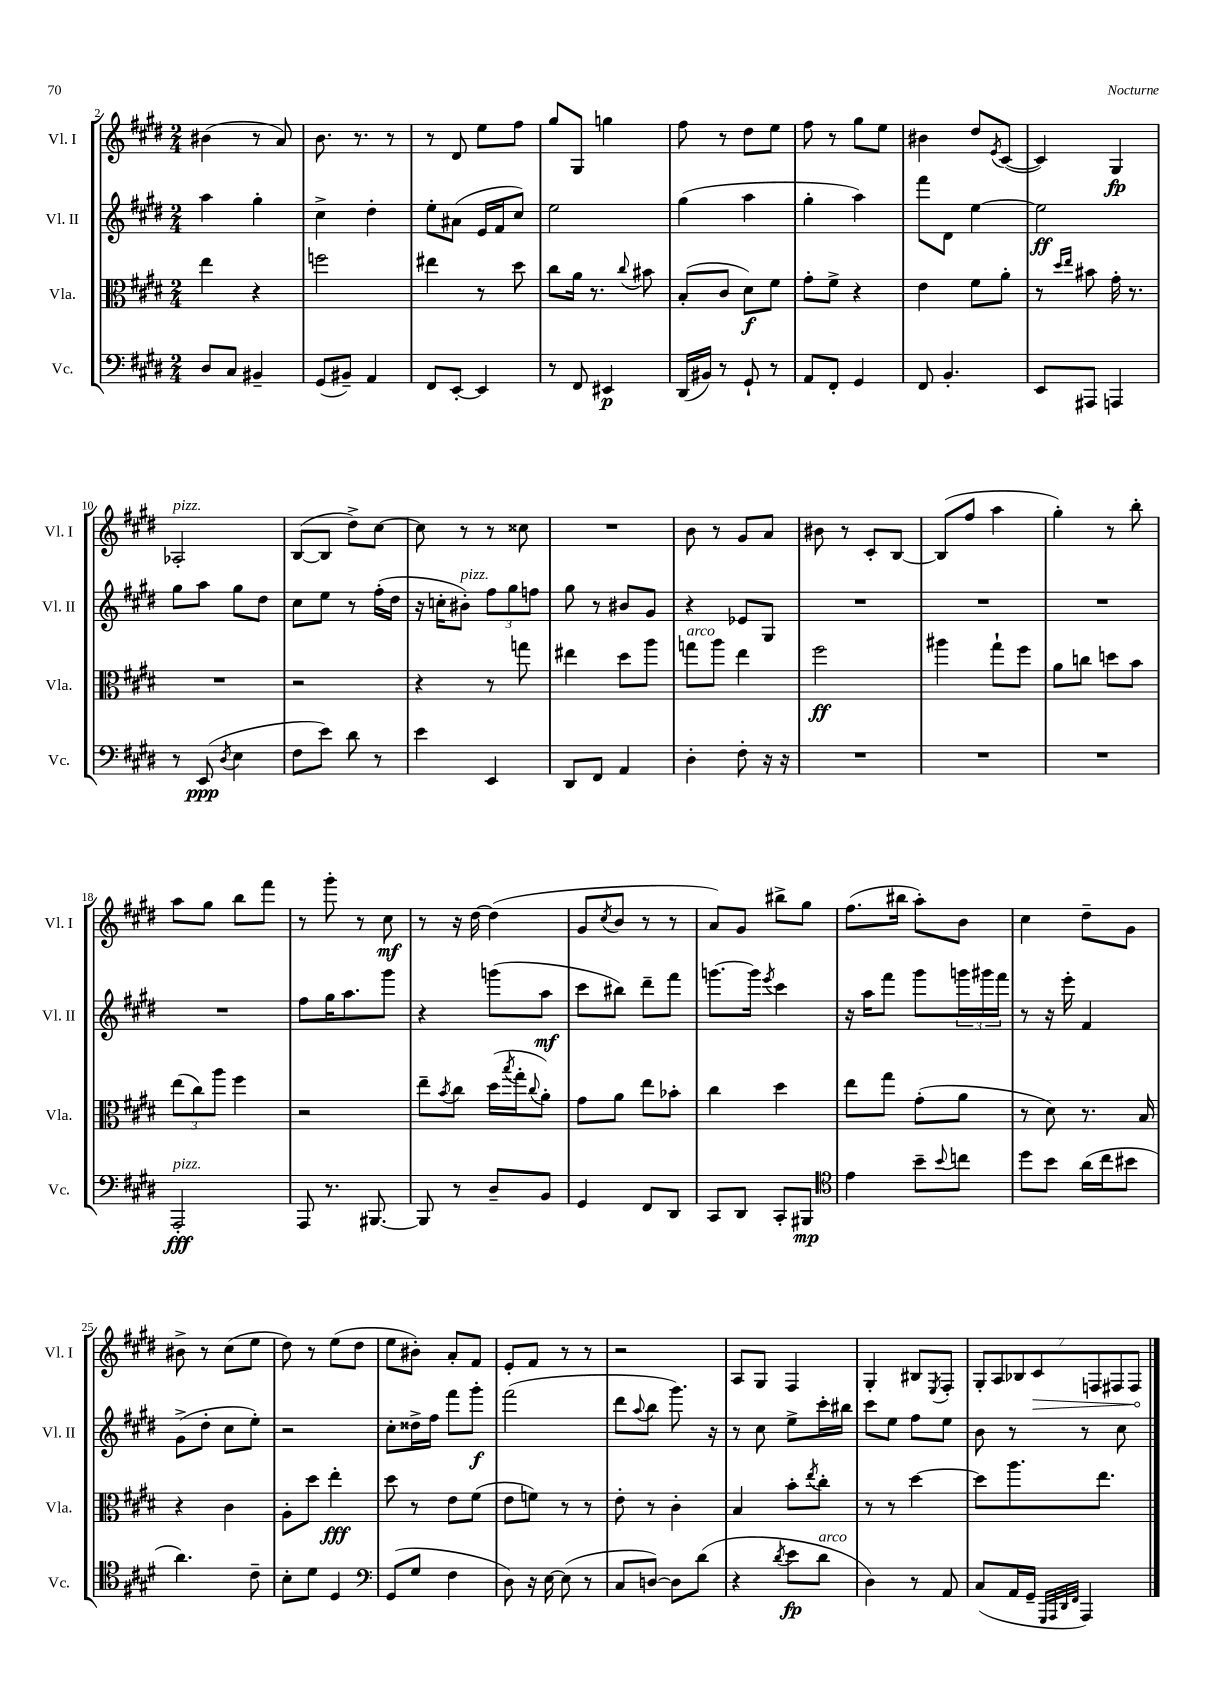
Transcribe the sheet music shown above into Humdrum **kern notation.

**kern	**kern	**kern	**kern
*staff4	*staff3	*staff2	*staff1
*clefF4	*clefC3	*clefG2	*clefG2
*k[f#c#g#d#]	*k[f#c#g#d#]	*k[f#c#g#d#]	*k[f#c#g#d#]
*M2/4	*M2/4	*M2/4	*M2/4
8D#	4ee	4aa	(4b#
8C#	.	.	.
4BB#~	4r	4gg#'	8r
.	.	.	8a)
=	=	=	=
(8GG#	2ff	4cc#^	8.b
8BB#~)	.	.	.
.	.	.	8.r
4AA	.	4dd#'	.
.	.	.	8r
=	=	=	=
8FF#	4ee#	8ee'	8r
[8EE'	.	(8a#	8d#
4EE]	8r	16e	8ee
.	.	16f#	.
.	8dd#	8cc#)	8ff#
=	=	=	=
8r	8cc#	2ee	8gg#
8FF#	16a	.	8G#
.	8.r	.	.
4EE#	.	.	4gg
.	8qqcc#	.	.
.	8b#	.	.
=	=	=	=
(16DD#	(8B'	(4gg#	8ff#
16BB#)	.	.	.
8r	8c#	.	8r
8GG#`	8d#)	4aa	8dd#
8r	8f#	.	8ee
=	=	=	=
8AA	8g#'	4gg#'	8ff#
8FF#'	8f#^	.	8r
4GG#	4r	4aa)	8gg#
.	.	.	8ee
=	=	=	=
8FF#	4e	8fff#	4b#
4.BB'	.	8d#	.
.	8f#	[4ee	8dd#
.	.	.	8qe
.	8a'	.	([8c#
=	=	=	=
8EE	8r	2ee]	4c#])
.	16qqdd#	.	.
.	16qqee	.	.
8AAA#	8b#	.	.
4AAA	16g#'	.	4G#
.	8.r	.	.
=	=	=	=
8r	2r	8gg#	2A-'
(8EE	.	8aa	.
8qD#	.	.	.
4E	.	8gg#	.
.	.	8dd#	.
=	=	=	=
8F#	2r	8cc#	([8B
8e)	.	8ee	8B]
8d#	.	8r	8dd#^)
8r	.	(16ff#'	[8cc#
.	.	16dd#	.
=	=	=	=
4e	4r	16r	8cc#]
.	.	16cc'	.
.	.	8b#')	8r
4EE	8r	12ff#	8r
.	.	12gg#	.
.	8gg	.	8cc##
.	.	12ff	.
=	=	=	=
8DD#	4ee#	8gg#	2r
8FF#	.	8r	.
4AA	8dd#	8b#	.
.	8aa	8g#	.
=	=	=	=
4D#'	8gg	4r	8b
.	8aa	.	8r
8F#'	4ee	8e-	8g#
16r	.	8G#	8a
16r	.	.	.
=	=	=	=
2r	2ff#	2r	8b#
.	.	.	8r
.	.	.	8c#'
.	.	.	[8B
=	=	=	=
2r	4aa#	2r	(8B]
.	.	.	8ff#
.	8gg#`	.	4aa
.	8ff#	.	.
=	=	=	=
2r	8a	2r	4gg#')
.	8cc	.	.
.	8dd	.	8r
.	8b	.	8bb'
=	=	=	=
2AAA'	(12ee	2r	8aa
.	12cc#)	.	.
.	.	.	8gg#
.	12aa	.	.
.	4ff#	.	8bb
.	.	.	8fff#
=	=	=	=
8AAA	2r	8ff#	8r
8.r	.	16gg#	8ggg#'
.	.	8.aa	.
.	.	.	8r
[8.BBB#	.	.	.
.	.	8ggg#	8cc#
=	=	=	=
8BBB#]	8ee~	4r	8r
.	8qb	.	.
8r	8cc#	.	16r
.	.	.	[16dd#
8D#~	(16dd#	(8ggg	(4dd#]
.	8qbb	.	.
.	16gg#'	.	.
.	8qqcc#	.	.
8BB	8a')	8aa	.
=	=	=	=
4GG#	8g#	8ccc#	8g#
.	.	.	8qcc#
.	8a	8bb#)	8b
8FF#	8ee	8ddd#~	8r
8DD#	8b-'	8fff#	8r
=	=	=	=
8CC#	4cc#	[8.ggg	8a)
8DD#	.	.	8g#
.	.	16ggg]	.
.	.	8qeee	.
8CC#'	4dd#	4ccc#	8bb#^
8BBB#	.	.	8gg#
=	=	=	=
*clefC4	*	*	*
4e	8ee	16r	(8.ff#
.	.	16aa	.
.	8gg#	8fff#	.
.	.	.	16bb#
8b~	(8g#'	8ggg#	8aa')
8qqb	.	.	.
8cc	8a	24ggg	8b
.	.	24ggg#	.
.	.	24fff#	.
=	=	=	=
8dd#	8r	8r	4cc#
8b	8d#)	16r	.
.	.	16eee'	.
(16a	8.r	4f#	8dd#~
16cc#	.	.	.
8b#	.	.	8g#
.	16B	.	.
=	=	=	=
4.a)	4r	(8g#^	8b#^
.	.	8dd#'	8r
.	4c#	8cc#	(8cc#
8c#~	.	8ee')	8ee
=	=	=	=
8B'	8A'	2r	8dd#)
8d#	8dd#	.	8r
4D#	4ee'	.	(8ee
.	.	.	8dd#
=	=	=	=
*clefF4	*	*	*
(8GG#	8dd#	8cc#'	8ee
8G#	8r	16dd##^	8b#')
.	.	16ff#	.
4F#	8e	8fff#	8a'
.	(8f#	8ggg#'	8f#
=	=	=	=
8D#)	8e	(2fff#	8e'
16r	8f)	.	8f#
[16E	.	.	.
(8E]	8r	.	8r
8r	8r	.	8r
=	=	=	=
8C#	8e'	8ddd#	2r
.	.	8qqaa	.
[8D)	8r	8bb	.
8D]	4c#'	8.ggg#)	.
(8d#	.	.	.
.	.	16r	.
=	=	=	=
4r	4B	8r	8A
.	.	8cc#	8G#
8qd#	.	.	.
8e	8b'	8ee^	4F#
.	8qee	.	.
8d#	8cc#'	16ccc#'	.
.	.	16bb#	.
=	=	=	=
4D#)	8r	8ccc#	4G#'
.	8r	8ee	.
8r	[4dd#	8ff#	8B#
.	.	.	8qE
8AA	.	8ee	8F#'
=	=	=	=
(8C#	8dd#]	8b	14G#'
.	.	.	14A
16AA	8.aa	8r	.
.	.	.	14B-
16GG#~	.	.	.
.	.	.	14c#
32qqGGG#	.	.	.
32qqAAA	.	.	.
32qqDD#	.	.	.
32qqFF#	.	.	.
4AAA)	.	8r	.
.	.	.	14F
.	8.ee	.	.
.	.	.	14F#
.	.	8cc#	.
.	.	.	14F#
==	==	==	==
*-	*-	*-	*-
